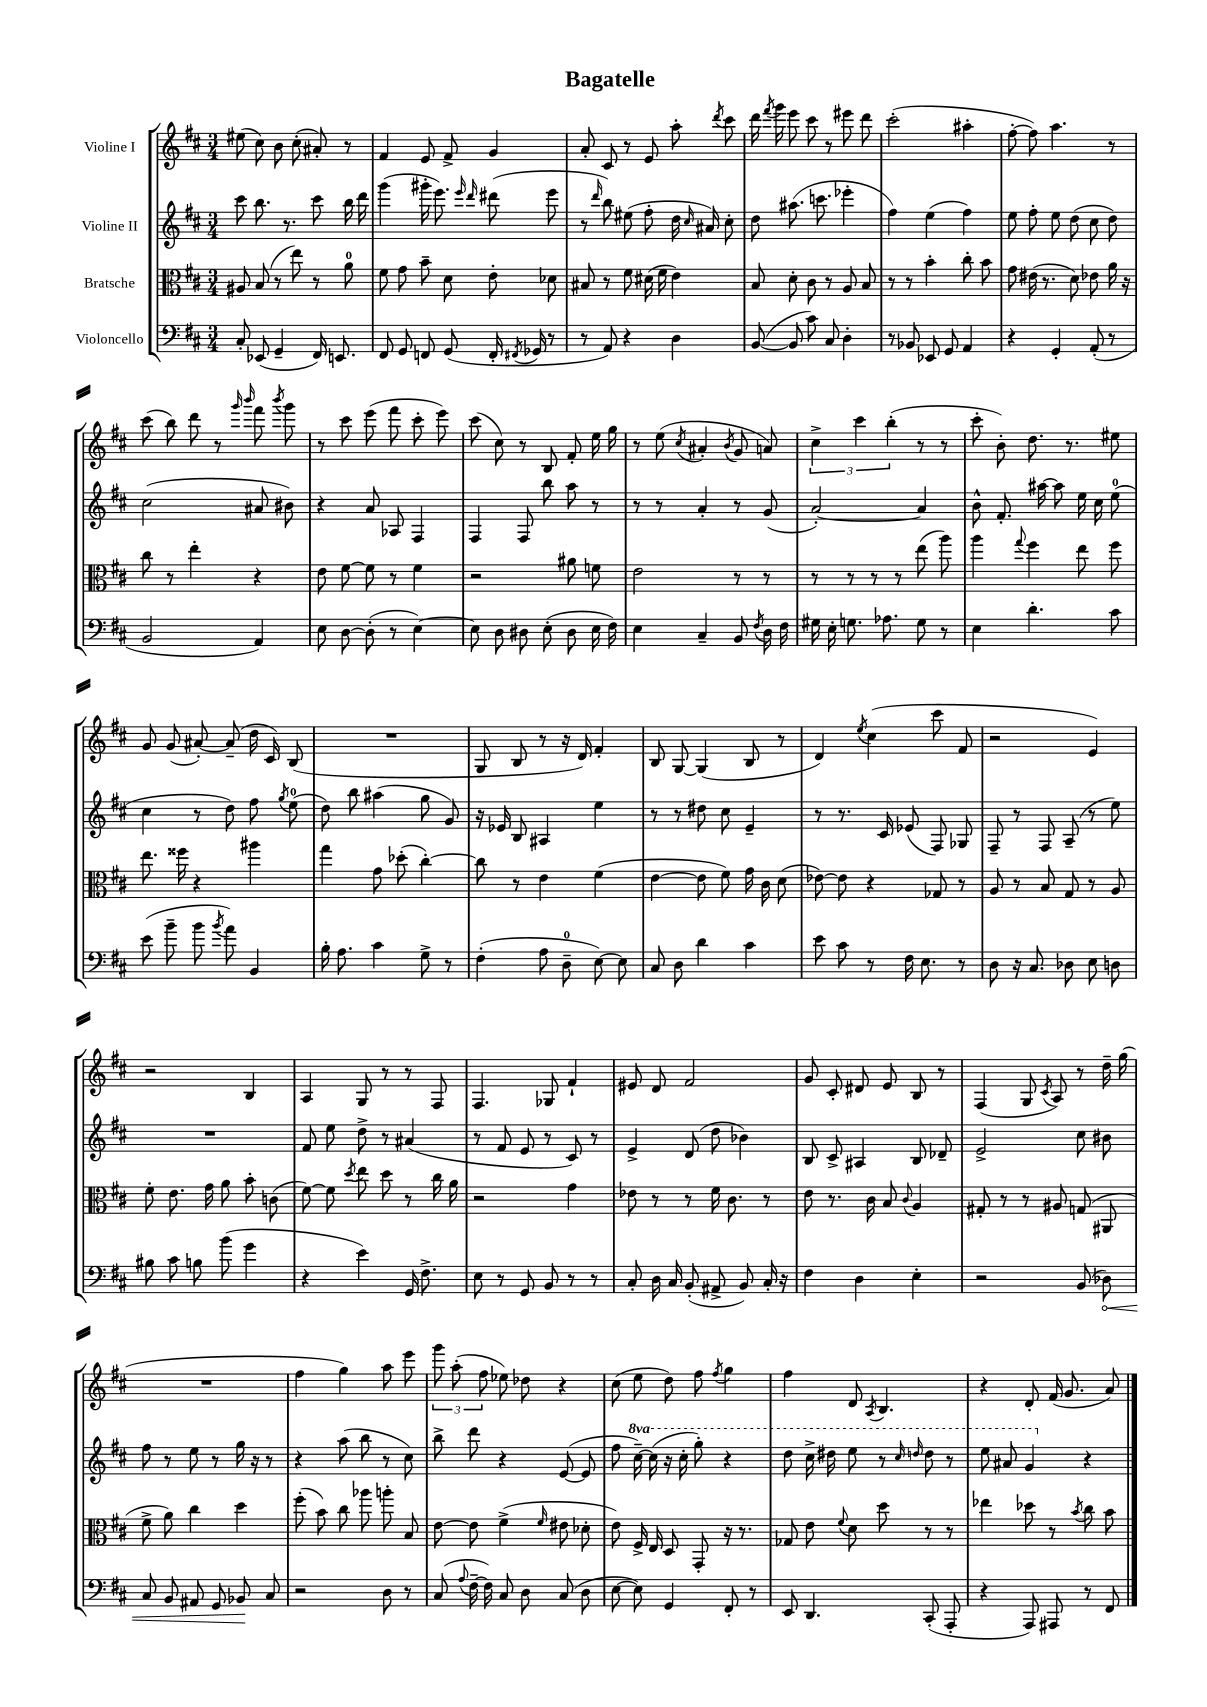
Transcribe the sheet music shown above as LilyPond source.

\header { title = "Bagatelle" }
<<
\new StaffGroup <<
\new Staff = "s0" \with { instrumentName = "Violine I" } {
    \clef treble \key d \major \numericTimeSignature \time 3/4
    \autoBeamOff eis''8( cis''8) b'8 cis''8-.( ais'8-.) r8 |
    fis'4 e'8 fis'8-> g'4 |
    a'8-. cis'8 r8 e'8 a''8-. \acciaccatura { d'''8 } cis'''8 |
    d'''16 \acciaccatura { fis'''8 } g'''16 e'''8 cis'''8 r8 eis'''8 d'''8 |
    cis'''2-.( ais''4-. |
    fis''8~-. fis''8) a''4. r8 |
    cis'''8( b''8) d'''8 r8 \grace { g'''16 b'''16 } fis'''8 \acciaccatura { b'''8 } g'''8 |
    r8 cis'''8 e'''8( fis'''8 cis'''8-. e'''8) |
    cis'''8( cis''8) r8 b8 fis'8-. e''16 g''16 |
    r8 e''8( \acciaccatura { cis''8 } ais'4-. \acciaccatura { b'8 } g'8 a'8) |
    \tuplet 3/2 { cis''4-> cis'''4 b''4-.( } r8 r8 |
    cis'''8-. b'8-.) d''8. r8. eis''8 |
    g'8 g'8( ais'8~-.) ais'8--( d''16 cis'16) b8( |
    R2. |
    g8 b8 r8 r16 d'16) fis'4-. |
    b8 g8~ g4( b8 r8 |
    d'4) \acciaccatura { e''8 } cis''4( cis'''8 fis'8 |
    r2 e'4) |
    r2 b4 |
    a4 g8 r8 r8 fis8 |
    fis4. ges8 fis'4-! |
    eis'8 d'8 fis'2 |
    g'8 cis'8-. dis'8 e'8 b8 r8 |
    fis4( g8 \acciaccatura { cis'8 } a8) r8 d''16-- g''16( |
    R2. |
    fis''4 g''4) a''8 e'''8 |
    \tuplet 3/2 { g'''8 a''8-.( fis''8 } ees''8) des''8 r4 |
    cis''8( e''8 d''8) fis''8 \acciaccatura { fis''8 } g''4 |
    fis''4 d'8 \acciaccatura { a8 } b4. |
    r4 d'8-. fis'16( g'8. a'8) \bar "|." |
}
\new Staff = "s1" \with { instrumentName = "Violine II" } {
    \clef treble \key d \major \numericTimeSignature \time 3/4 \set Staff.ottavationMarkups = #ottavation-simple-ordinals
    \autoBeamOff cis'''8 b''8. r8. cis'''8 b''16 d'''16 |
    g'''4( gis'''16-. e'''8.) \grace { e'''16 d'''16 } dis'''8( e'''8 |
    r8 \grace { d'''16 } b''8) eis''8( fis''8-. d''16 \grace { cis''16 } ais'16) cis''8-. |
    d''8 ais''8.( c'''8. ees'''4-. |
    fis''4) e''4( fis''4) |
    e''8 fis''8-. e''8 d''8( cis''8 d''8) |
    cis''2( ais'8 bis'8) |
    r4 a'8 aes8 fis4 |
    fis4 fis8 b''8 a''8 r8 |
    r8 r8 a'4-. r8 g'8( |
    a'2~-.) a'4 |
    b'8-^ fis'8.-. ais''16~ ais''8 e''16 cis''16 e''8-0( |
    cis''4 r8 d''8) fis''8 \acciaccatura { g''8 } e''8-0( |
    d''8) b''8 ais''4( g''8 g'8) |
    r16 ees'16 b8 ais4 e''4 |
    r8 r8 dis''8 cis''8 e'4-- |
    r8 r8. cis'16 ees'8( fis8) ges8 |
    fis8-- r8 fis8 a8--( r8 e''8) |
    R2. |
    fis'8 e''8 d''8-> r8 ais'4( |
    r8 fis'8 e'8 r8 cis'8) r8 |
    e'4-> d'8( d''8 bes'4) |
    b8 cis'8-> ais4 b8 des'8-- |
    e'2-> cis''8 bis'8 |
    fis''8 r8 e''8 r8 g''16 r16 r8 |
    r4 a''8( b''8 r8 cis''8) |
    b''8-> d'''8 r4 e'8~( e'8 |
    fis''8 \ottava #1 cis'''16~--) cis'''16( r16 cis'''16-. g'''8-.) r4 |
    d'''8 cis'''16-> dis'''16 e'''8 r8 \grace { cis'''16 d'''16 } d'''8 r8 |
    e'''8 ais''8 g''4 \ottava #0 r4 \bar "|." |
}
\new Staff = "s2" \with { instrumentName = "Bratsche" } {
    \clef alto \key d \major \numericTimeSignature \time 3/4
    \autoBeamOff ais8 b8( r8 e''8) r8 a'8-0 |
    fis'8 g'8 b'8-- d'8 e'8-. des'8 |
    bis8 r8 fis'8 dis'16( fis'16 e'4) |
    b8 d'8-. cis'8 r8 a8 b8 |
    r8 r8 b'4-. cis''8-. b'8 |
    g'8 eis'16( r8. d'8) ees'8 a'16 r16 |
    cis''8 r8 e''4-. r4 |
    e'8 fis'8~ fis'8 r8 fis'4 |
    r2 ais'8 f'8 |
    e'2 r8 r8 |
    r8 r8 r8 r8 e''8( a''8) |
    a''4 \appoggiatura { g''8 } fis''4 e''8 fis''8 |
    e''8. fisis''16 r4 ais''4 |
    g''4 g'8 des''8-.( cis''4~-.) |
    cis''8 r8 e'4 fis'4( |
    e'4~ e'8 fis'8) g'16 cis'16 d'8( |
    ees'8~) ees'8 r4 ges8 r8 |
    a8 r8 b8 g8 r8 a8 |
    fis'8-. e'8. g'16 a'8 b'8-. c'8( |
    fis'8~) fis'8 \acciaccatura { d''8 } e''8 d''8 r8 cis''16 a'16 |
    r2 g'4 |
    ees'8 r8 r8 fis'16 cis'8. r8 |
    e'8 r8. cis'16 b8 \appoggiatura { cis'8 } a4 |
    gis8-. r8 r8 ais8 g8( ais,8 |
    fis'8-> a'8) cis''4 d''4 |
    fis''8-.( b'8) cis''8 aes''8 a''8-. b8 |
    e'8~ e'8 fis'4->( \grace { fis'16 } eis'8 des'8-. |
    e'8) fis16-> e16 d8 g,8-. r16 r8. |
    ges8 e'8 \appoggiatura { fis'8 } d'8 d''8 r8 r8 |
    ees''4 des''8 r8 \acciaccatura { b'8 } cis''8 b'8 \bar "|." |
}
\new Staff = "s3" \with { instrumentName = "Violoncello" } {
    \clef bass \key d \major \numericTimeSignature \time 3/4
    \autoBeamOff cis8-. ees,8( g,4-- fis,16) e,8. |
    fis,8 g,8 f,8 g,8( f,16-. \acciaccatura { fis,8 } ges,16 r8 |
    r8 a,8) r4 d4 |
    b,8~( b,8 cis'8) cis8 d4-. |
    r8 bes,8 ees,8 g,8 a,4 |
    r4 g,4-. a,8-.( r8 |
    b,2 a,4) |
    e8 d8~ d8-.( r8 e4~) |
    e8 d8 dis8 e8-.( dis8 e16 fis16) |
    e4 cis4-- b,8 \acciaccatura { fis8 } d16 fis16 |
    gis16 e16-. g8. aes8. g8 r8 |
    e4 d'4.-. cis'8 |
    e'8( b'8-- b'8 \acciaccatura { b'8 } a'8) b,4 |
    b16-. a8. cis'4 g8-> r8 |
    fis4-.( a8 d8-0-- e8~) e8 |
    cis8 d8 d'4 cis'4 |
    e'8 cis'8 r8 fis16 e8. r8 |
    d8 r16 cis8. des8 e8 d8 |
    bis8 cis'8 b8 b'8( g'4 |
    r4 e'4) g,16 fis8.-> |
    e8 r8 g,8 b,8 r8 r8 |
    cis8-. d16 cis16 b,8-.( ais,8-> b,8) cis16-. r16 |
    fis4 d4 e4-. |
    r2 b,8( \once \override Hairpin.circled-tip = ##t des8\<) |
    cis8 b,8 ais,8 g,8 bes,8\! cis8 |
    r2 d8 r8 |
    cis8( \appoggiatura { a8 } fis16~-- fis16) cis8 d8 cis8( d8 |
    e8~ e8) g,4 fis,8-. r8 |
    e,8 d,4. cis,8-.( a,,8-. |
    r4 a,,8) ais,,8 r8 fis,8 \bar "|." |
}
>>
>>
\layout { \context { \Score \remove "Bar_number_engraver" } }
